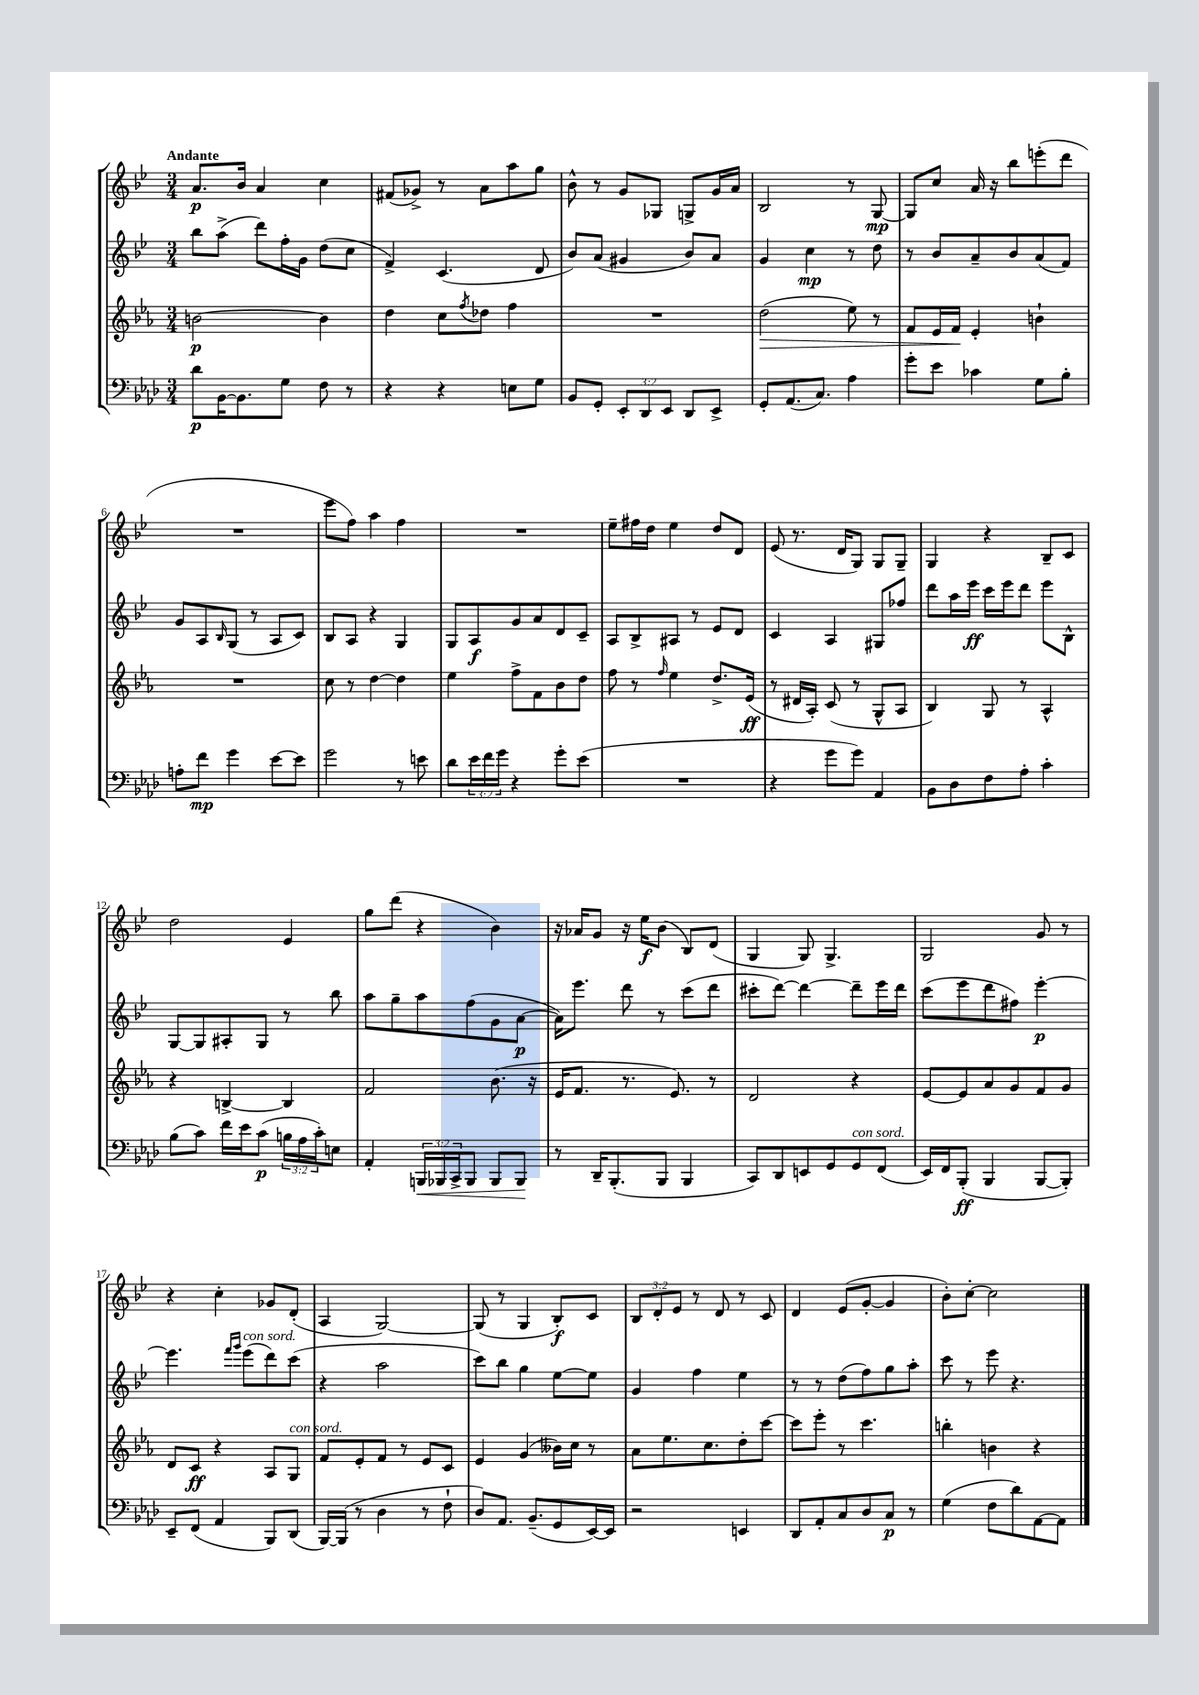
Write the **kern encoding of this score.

**kern	**dynam	**kern	**dynam	**kern	**dynam	**kern	**dynam
*part4	*part4	*part3	*part3	*part2	*part2	*part1	*part1
*staff4	*staff4	*staff3	*staff3	*staff2	*staff2	*staff1	*staff1
*clefF4	*	*clefG2	*	*clefG2	*	*clefG2	*
*k[b-e-a-d-]	*	*k[b-e-a-]	*	*k[b-e-]	*	*k[b-e-]	*
*M3/4	*	*M3/4	*	*M3/4	*	*M3/4	*
=1	=1	=1	=1	=1	=1	=1	=1
!	!	!	!	!	!	!LO:TX:a:B:t=Andante	!
8d-\L	p	[2bn\	p	8bb-\L	.	8.a/L	p
[16BB-\K	.	.	.	(8aa^\J	.	.	.
8.BB-\]	.	.	.	.	.	16b-/Jk	.
.	.	.	.	8ddd\L)	.	4a/	.
8G\J	.	.	.	16ff'\L	.	.	.
.	.	.	.	16g\JJ	.	.	.
8F\	.	4b\]	.	(8dd\L	.	4cc\	.
8r	.	.	.	8cc\J	.	.	.
=2	=2	=2	=2	=2	=2	=2	=2
4r	.	4dd\	.	4f^/)	.	(8f#X/L	.
.	.	.	.	.	.	8g-X^/J)	.
4r	.	8cc\L	.	(4.c/	.	8r	.
.	.	8qff/	.	.	.	.	.
.	.	8dd-X\J	.	.	.	8a\L	.
8En\L	.	4ff\	.	.	.	8aa\	.
8G\J	.	.	.	8d/	.	8gg\J	.
=3	=3	=3	=3	=3	=3	=3	=3
8BB-/L	.	2.r	.	8b-/L)	.	8b-^^\	.
8GG'/J	.	.	.	(8a/J	.	8r	.
12EE-'/L	.	.	.	4g#X/	.	8g/L	.
12DD-/	.	.	.	.	.	.	.
.	.	.	.	.	.	8G-X/J	.
12EE-/J	.	.	.	.	.	.	.
8DD-/L	.	.	.	8b-/L)	.	8Gn^/L	.
8EE-^/J	.	.	.	8a/J	.	16g/L	.
.	.	.	.	.	.	16a/JJ	.
=4	=4	=4	=4	=4	=4	=4	=4
!	!	!	!LO:HP:b	!	!	!	!
8GG'/L	.	(2dd\	>	4g/	.	2B-/	.
(8.AA-/	.	.	.	.	.	.	.
.	.	.	.	4cc\	mp	.	.
8.C/J)	.	.	.	.	.	.	.
4A-\	.	8ee-\)	.	8r	.	8r	.
.	.	8r	.	8dd\	.	[8G/	mp
=5	=5	=5	=5	=5	=5	=5	=5
8g'\L	.	8f/L	.	8r	.	8G/L]	.
8e-\J	.	16e-/L	.	8b-/L	.	8cc/J	.
.	.	16f/JJ	.	.	.	.	.
4c-X\	.	4e-'/	]	8a~/	.	16a/	.
.	.	.	.	.	.	16r	.
.	.	.	.	8b-/	.	8bb-\L	.
8G\L	.	4bn`\	.	(8a/	.	(8eeen'\	.
8B-'\J	.	.	.	8f/J)	.	8ddd\J	.
!!LO:LB:g=z
=6	=6	=6	=6	=6	=6	=6	=6
8An'\L	.	2.r	.	8g/L	.	2.r	.
8f\J	mp	.	.	8A/	.	.	.
.	.	.	.	16qqB-/	.	.	.
4g\	.	.	.	(8G/J	.	.	.
.	.	.	.	8r	.	.	.
[8e-\L	.	.	.	8A/L	.	.	.
8e-\J]	.	.	.	8c/J)	.	.	.
=7	=7	=7	=7	=7	=7	=7	=7
2g\	.	8cc\	.	8B-/L	.	8eee-\L	.
.	.	8r	.	8A/J	.	8ff\J)	.
.	.	[4dd\	.	4r	.	4aa\	.
8r	.	4dd\]	.	4G/	.	4ff\	.
8en\	.	.	.	.	.	.	.
=8	=8	=8	=8	=8	=8	=8	=8
8d-\L	.	4ee-\	.	8G/L	.	2.r	.
24e-\L	.	.	.	8A/	f	.	.
24f\	.	.	.	.	.	.	.
24g\JJ	.	.	.	.	.	.	.
4r	.	8ff^\L	.	8g/	.	.	.
.	.	8f\	.	8a/	.	.	.
8g'\L	.	8b-\	.	8d/	.	.	.
(8e-\J	.	8dd\J	.	8c~/J	.	.	.
=9	=9	=9	=9	=9	=9	=9	=9
2.r	.	8ff\	.	8A/L	.	8ee-~\L	.
.	.	8r	.	8B-^/	.	16ff#X\L	.
.	.	.	.	.	.	16dd\JJ	.
.	.	16qqff/	.	.	.	.	.
.	.	4ee-\	.	8A#X/J	.	4ee-\	.
.	.	.	.	8r	.	.	.
.	.	8.dd^/L	.	8e-/L	.	8dd/L	.
.	.	.	.	8d/J	.	8d/J	.
.	.	(16e-/Jk	ff	.	.	.	.
=10	=10	=10	=10	=10	=10	=10	=10
4r	.	8r	.	4c/	.	(8e-/	.
.	.	16d#X/LL	.	.	.	8.r	.
.	.	16A-'/JJ)	.	.	.	.	.
8g\L	.	(8c/	.	4A/	.	.	.
.	.	.	.	.	.	16d/KL	.
8g\J)	.	8r	.	.	.	8G/J)	.
4AA-/	.	8G^^/L	.	8G#X/L	.	8G/L	.
.	.	8A-/J	.	8ff-X/J	.	8G~/J	.
=11	=11	=11	=11	=11	=11	=11	=11
8BB-\L	.	4B-/)	.	8ddd\L	.	4G/	.
8D-\	.	.	.	16aa\L	.	.	.
.	.	.	.	16eee-\JJ	ff	.	.
8F\	.	8G/	.	16ccc\LL	.	4r	.
.	.	.	.	16eee-\J	.	.	.
8A-'\J	.	8r	.	8ddd\J	.	.	.
4c'\	.	4A-^^/	.	8eee-\L	.	8B-~/L	.
.	.	.	.	8B-^^\J	.	8c/J	.
!!LO:LB:g=z
=12	=12	=12	=12	=12	=12	=12	=12
(8B-\L	.	4r	.	[8G/L	.	2dd\	.
8c\J)	.	.	.	8G/]	.	.	.
16f\LL	.	[4Bn^/	.	8A#X'/	.	.	.
16e-\J	.	.	.	.	.	.	.
(8c\J	p	.	.	8G/J	.	.	.
24Bn\LL	.	4B/]	.	8r	.	4e-/	.
24A-\	.	.	.	.	.	.	.
24c'\J)	.	.	.	.	.	.	.
8En\J	.	.	.	8bb-\	.	.	.
=13	=13	=13	=13	=13	=13	=13	=13
4AA-'/	.	2f/	.	8aa\L	.	8gg\L	.
.	.	.	.	8gg~\	.	(8ddd\J	.
!	!LO:HP:b	!	!	!	!	!	!
24BBBn/LL	<	.	.	8aa\	.	4r	.
24BBB-X/	.	.	.	.	.	.	.
24CC^/J	.	.	.	.	.	.	.
8BBB-/J	.	.	.	(8ff\	.	.	.
8BBB-/L	.	(8.b-\	.	8g\	.	4b-\)	.
8BBB-/J	.	.	.	[8a\J	p	.	.
.	.	16r	.	.	.	.	.
.	[	.	.	.	.	.	.
=14	=14	=14	=14	=14	=14	=14	=14
8r	.	16e-/KL	.	16a\KL])	.	16r	.
.	.	8.f/J	.	8.eee-\J	.	16a-X/KL	.
16DD-~/KL	.	.	.	.	.	8g/J	.
(8.BBB-'/	.	.	.	.	.	.	.
.	.	8.r	.	8ddd\	.	16r	.
.	.	.	.	.	.	16ee-\KL	f
8BBB-/J	.	.	.	8r	.	(8b-\J	.
.	.	8.e-/)	.	.	.	.	.
4BBB-/	.	.	.	(8ccc\L	.	8B-/L)	.
.	.	8r	.	8ddd\J	.	(8d/J	.
=15	=15	=15	=15	=15	=15	=15	=15
8CC/L)	.	2d/	.	8ccc#X'\L	.	4G/	.
8DD-/	.	.	.	[8ddd\J)	.	.	.
8EEn/	.	.	.	4ddd\_	.	8G/)	.
8GG/	.	.	.	.	.	4.G^/	.
!LO:TX:a:i:t=con sord.	!	!	!	!	!	!	!
8GG/	.	4r	.	8ddd~\L]	.	.	.
(8FF/J	.	.	.	16eee-\L	.	.	.
.	.	.	.	16ddd\JJ	.	.	.
=16	=16	=16	=16	=16	=16	=16	=16
16EE-/LL)	.	[8e-/L	.	(8ccc\L	.	2G/	.
16FF/J	.	.	.	.	.	.	.
(8BBB-'/J	ff	8e-/]	.	8eee-\	.	.	.
4BBB-/	.	8a-/	.	8ddd\	.	.	.
.	.	8g/	.	8ff#X\J)	.	.	.
[8BBB-/L	.	8f/	.	[4eee-'\	p	8g/	.
8BBB-'/J])	.	8g/J	.	.	.	8r	.
!!LO:LB:g=z
=17	=17	=17	=17	=17	=17	=17	=17
8EE-~/L	.	8d/L	.	4.eee-\]	.	4r	.
(8FF/J	.	8c/J	ff	.	.	.	.
4AA-/	.	4r	.	.	.	4cc'\	.
.	.	.	.	16qqfff/LL	.	.	.
.	.	.	.	16qqggg/JJ	.	.	.
!	!	!	!	!LO:TX:a:i:t=con sord.	!	!	!
.	.	.	.	(8eee-\L	.	.	.
8BBB-/L)	.	8A-/L	.	8ddd\)	.	8g-X/L	.
!	!	!LO:TX:a:i:t=con sord.	!	!	!	!	!
(8DD-/J	.	8G/J	.	(8ccc\J	.	(8d'/J	.
=18	=18	=18	=18	=18	=18	=18	=18
[16BBB-/LL)	.	8f/L	.	4r	.	4A/	.
(16BBB-/JJ]	.	.	.	.	.	.	.
8r	.	8e-'/	.	.	.	.	.
4D-\	.	8f/J	.	2aa\	.	[2G/)	.
.	.	8r	.	.	.	.	.
8r	.	8e-/L	.	.	.	.	.
8F`\	.	8c/J	.	.	.	.	.
=19	=19	=19	=19	=19	=19	=19	=19
8D-/L)	.	4e-/	.	8ccc\L)	.	(8G/]	.
8.AA-/J	.	.	.	8bb-\J	.	8r	.
.	.	(4g/	.	4gg\	.	4G/	.
(8.BB-~/L	.	.	.	.	.	.	.
8GG/	.	16b--X\LL)	.	[8ee-\L	.	8B-'/L)	f
.	.	16cc\JJ	.	.	.	.	.
[16EE-/L)	.	8r	.	8ee-\J]	.	8c/J	.
16EE-/JJ]	.	.	.	.	.	.	.
=20	=20	=20	=20	=20	=20	=20	=20
2r	.	8a-\L	.	4g/	.	12B-/L	.
.	.	.	.	.	.	12d'/	.
.	.	8.ee-\	.	.	.	.	.
.	.	.	.	.	.	12e-/J	.
.	.	.	.	4ff\	.	8r	.
.	.	8.cc\	.	.	.	.	.
.	.	.	.	.	.	8d/	.
4EEn/	.	8dd'\	.	4ee-\	.	8r	.
.	.	[8ccc\J	.	.	.	8c/	.
=21	=21	=21	=21	=21	=21	=21	=21
8DD-/L	.	8ccc\L]	.	8r	.	4d/	.
8AA-'/	.	8eee-'\J	.	8r	.	.	.
8C/	.	8r	.	(8dd\L	.	(8e-/L	.
8D-/	.	4.ccc\	.	8ff\)	.	[8g'/J	.
8C/J	p	.	.	8gg\	.	4g/]	.
8r	.	.	.	8aa'\J	.	.	.
=22	=22	=22	=22	=22	=22	=22	=22
(4G\	.	4bbn'\	.	8ccc\	.	8b-'\L)	.
.	.	.	.	8r	.	[8cc'\J	.
8F\L	.	4bn\	.	8eee-\	.	2cc\]	.
8d-\)	.	.	.	4.r	.	.	.
[8AA-\	.	4r	.	.	.	.	.
8AA-\J]	.	.	.	.	.	.	.
==	==	==	==	==	==	==	==
*-	*-	*-	*-	*-	*-	*-	*-
